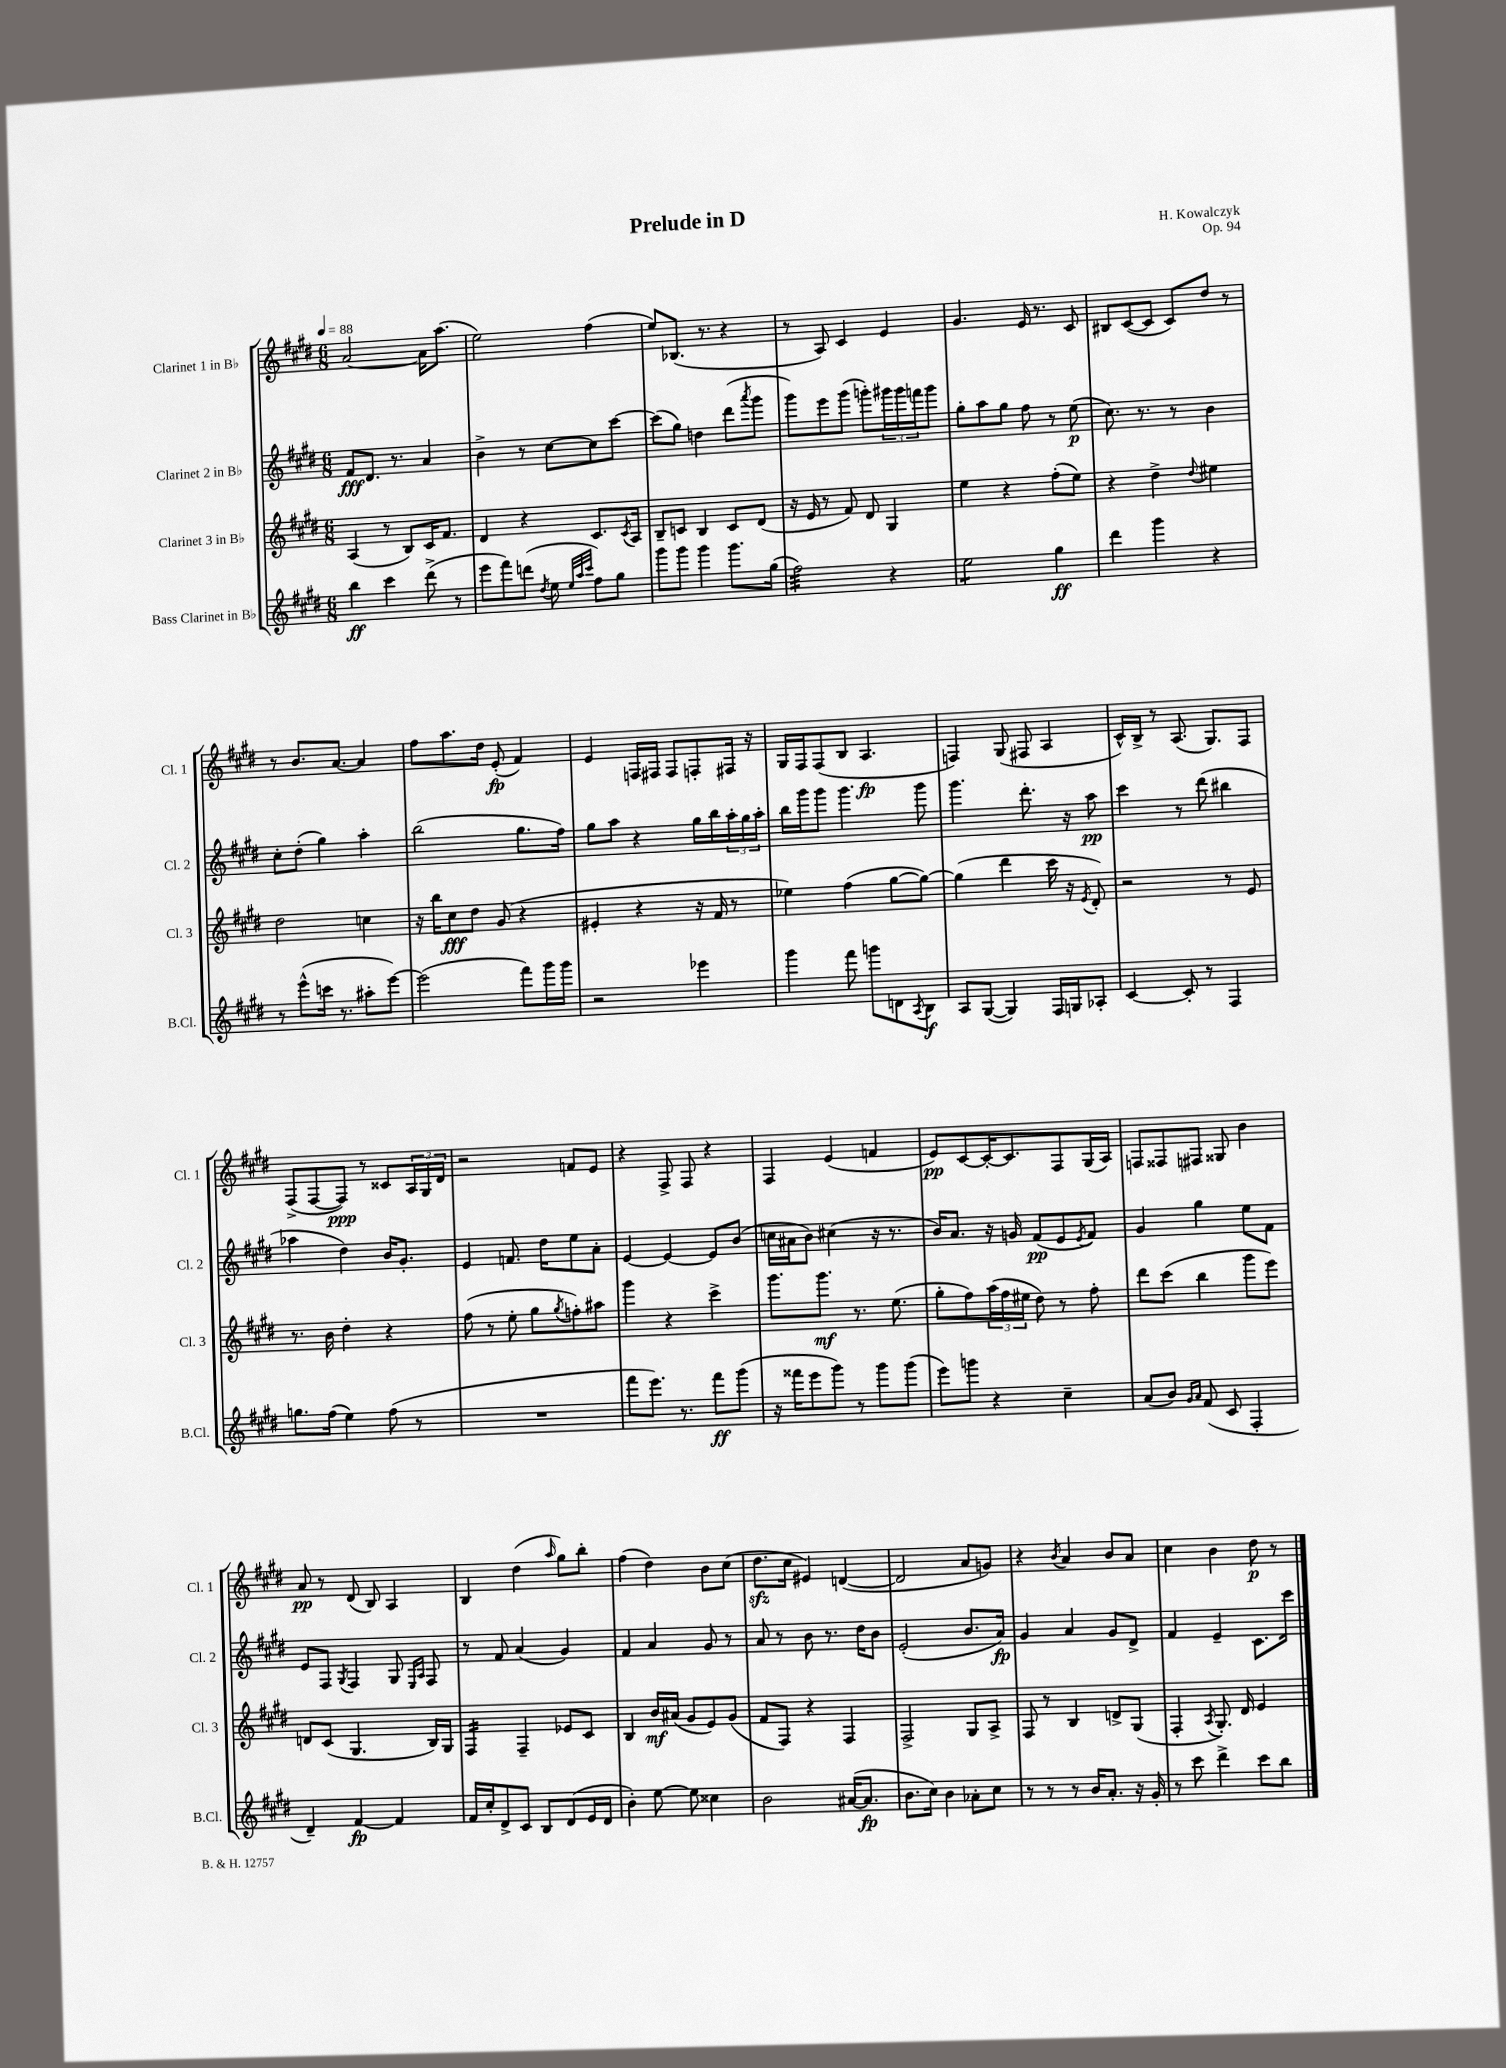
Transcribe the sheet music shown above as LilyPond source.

\header { title = "Prelude in D" composer = "H. Kowalczyk" opus = "Op. 94" }
<<
\new StaffGroup <<
\new Staff = "s0" \with { instrumentName = "Clarinet 1 in Bb" shortInstrumentName = "Cl. 1" } {
    \clef treble \key e \major \numericTimeSignature \time 6/8 \tempo 4 = 88
    a'2~ a'16 a''8.( |
    e''2) fis''4( |
    e''8) bes8.( r8. r4 |
    r8 a8) cis'4 e'4 |
    gis'4. e'16 r8. cis'8 |
    bis8 cis'8~( cis'8 cis'8) dis''8 r8 |
    r8 b'8. a'8.~ a'4 |
    fis''8 a''8. dis''16 e'8-.\fp( fis'4) |
    e'4 f16 fis16 fis8 f8-. fis16 r16 |
    gis16 fis16 fis8( b8 a4.\fp |
    f4) gis8( fis8 a4 |
    cis'16-^) b16-> r8 a8.( gis8.) fis8 |
    fis8->( fis8~ fis8\ppp) r8 cisis'8 \tuplet 3/2 { a16 gis16 dis'16 } |
    r2 f'8 e'8 |
    r4 fis8-> fis8 r4 |
    fis4 e'4( f'4 |
    e'8\pp) cis'8~ cis'16~-. cis'8. fis8 gis16( a16) |
    f8 fisis8 fis8 gisis8 b'4 |
    a'8\pp r8 dis'8( b8) a4 |
    b4 dis''4( \grace { a''16 } gis''8) b''8-. |
    fis''4( dis''4) b'8 cis''8( |
    dis''8.\sfz cis''16 eis'4) d'4~( |
    d'2 a'8 g'8) |
    r4 \acciaccatura { b'8 } a'4 b'8 a'8 |
    cis''4 b'4 dis''8\p r8 \bar "|." |
}
\new Staff = "s1" \with { instrumentName = "Clarinet 2 in Bb" shortInstrumentName = "Cl. 2" } {
    \clef treble \key e \major \numericTimeSignature \time 6/8
    fis'8\fff dis'8. r8. a'4 |
    b'4-> r8 cis''8~ cis''8 cis'''8~ |
    cis'''8( gis''8) d''4 dis'''8( \acciaccatura { a'''8 } gis'''8 |
    gis'''8) e'''8 gis'''8( g'''8-.) \tuplet 3/2 { gis'''16 gis'''16 f'''16 } gis'''8 |
    gis''8-. a''8 gis''8 fis''8 r8 e''8\p( |
    cis''8.) r8. r8 b'4 |
    cis''8-. dis''8-.( gis''4) a''4-. |
    b''2( gis''8. fis''16) |
    gis''8 a''8 r4 gis''16 b''16 \tuplet 3/2 { a''16-. gis''16 a''16-. } |
    b''16 gis'''16 gis'''8 gis'''4. gis'''8 |
    gis'''4. dis'''8.-. r16 a''8\pp |
    cis'''4 r8 dis'''8( bis''4 |
    aes''4 dis''4) b'16 gis'8.-. |
    e'4 f'8. dis''16 e''8 a'8-. |
    e'4~ e'4~ e'8 b'8( |
    c''16 ais'16 b'8) cis''4( r16 r8. |
    b'16) a'8. r16 g'16 fis'8\pp( e'8 \acciaccatura { e'8 } fis'8) |
    gis'4 gis''4 e''8 fis'8 |
    e'8 fis8 \acciaccatura { gis8 } fis4 gis8 \grace { e16 a16 } fis8 |
    r8 fis'8 a'4( gis'4) |
    fis'4 a'4 gis'8 r8 |
    a'8 r8 b'8 r8. dis''16 b'8 |
    e'2-.( b'8. a'16\fp) |
    gis'4 a'4 gis'8 dis'8-> |
    fis'4 e'4-- cis'8. cis'''16 \bar "|." |
}
\new Staff = "s2" \with { instrumentName = "Clarinet 3 in Bb" shortInstrumentName = "Cl. 3" } {
    \clef treble \key e \major \numericTimeSignature \time 6/8
    a4( r8 b8) cis'16 fis'8. |
    dis'4 r4 cis'8. \acciaccatura { cis'8 } a16 |
    b8-- c'8 b4 c'8 dis'8( |
    r16 e'16 r8 fis'8) dis'8 gis4 |
    e''4 r4 fis''8-.( e''8) |
    r4 dis''4-> \appoggiatura { dis''8 } eis''4 |
    dis''2 c''4 |
    r16 b''16 cis''8\fff dis''8 gis'8( r4 |
    eis'4-. r4 r16 fis'16 r8 |
    ees''4) fis''4( gis''8~ gis''8~) |
    gis''4( dis'''4 cis'''16 r16 \acciaccatura { e'8 } dis'8-.) |
    r2 r8 e'8 |
    r8. b'16 dis''4-. r4 |
    fis''8( r8 e''8-. gis''8 \acciaccatura { gis''8 } f''8-.) ais''8 |
    gis'''4 r4 cis'''4-> |
    gis'''8. gis'''8.\mf r8. e''8.( |
    gis''8-. fis''8) \tuplet 3/2 { a''16( fis''16 eis''16 } dis''8) r8 fis''8-. |
    dis'''8 cis'''8( b''4 gis'''8 e'''8) |
    d'8 cis'8( gis4. b16) gis16 |
    fis4:16 fis4-- ees'8 cis'8 |
    b4 b'16\mf ais'16( gis'8 e'8) gis'8( |
    fis'8 fis8) r4 fis4 |
    fis2-> gis8 a8-> |
    fis8 r8 b4 d'8-> gis8( |
    fis4-. \acciaccatura { a8 } gis8.-.) dis'16 e'4 \bar "|." |
}
\new Staff = "s3" \with { instrumentName = "Bass Clarinet in Bb" shortInstrumentName = "B.Cl." } {
    \clef treble \key e \major \numericTimeSignature \time 6/8
    b''4\ff cis'''4 dis'''8->( r8 |
    e'''8 fis'''8) d'''8( \acciaccatura { dis''8 } e''8 \grace { e''32 a''32 cis'''32 } fis''8) gis''8 |
    gis'''8 gis'''8 gis'''4 gis'''8. gis''16( |
    fis''2:32) r4 |
    e''2:8 gis''4\ff |
    dis'''4 gis'''4 r4 |
    r8 e'''8-^( c'''16 r8. ais''8-. e'''8~) |
    e'''2( fis'''8) gis'''16 gis'''16 |
    r2 ees'''4 |
    gis'''4 fis'''8 g'''8 d'8 \acciaccatura { a8 } b8\f |
    a8 gis8~( gis4) fis16 g16 aes8-. |
    cis'4~ cis'8-. r8 fis4 |
    g''8. fis''16( e''4) fis''8( r8 |
    R2. |
    fis'''8 e'''8.) r8. fis'''8\ff gis'''8( |
    r16 fisis'''16 e'''8 gis'''8) r8 gis'''8 gis'''8( |
    e'''8) g'''8 r4 cis''4-- |
    a'8( b'8) \grace { gis'16 a'16 } fis'8( cis'8 fis4-. |
    dis'4--) fis'4~\fp fis'4 |
    fis'16 cis''16-. dis'8-> cis'8 b8 dis'8( e'16 dis'16 |
    b'4-.) e''8~ e''8 cisis''4 |
    b'2 ais'16~( ais'8.\fp |
    b'8. cis''16) b'4 aes'8-. cis''8 |
    r8 r8 r8 b'16 a'8.-. r16 gis'16-. |
    r8 cis'''8 dis'''4-> cis'''8 b''8 \bar "|." |
}
>>
>>
\layout { \context { \Score \remove "Bar_number_engraver" } }
